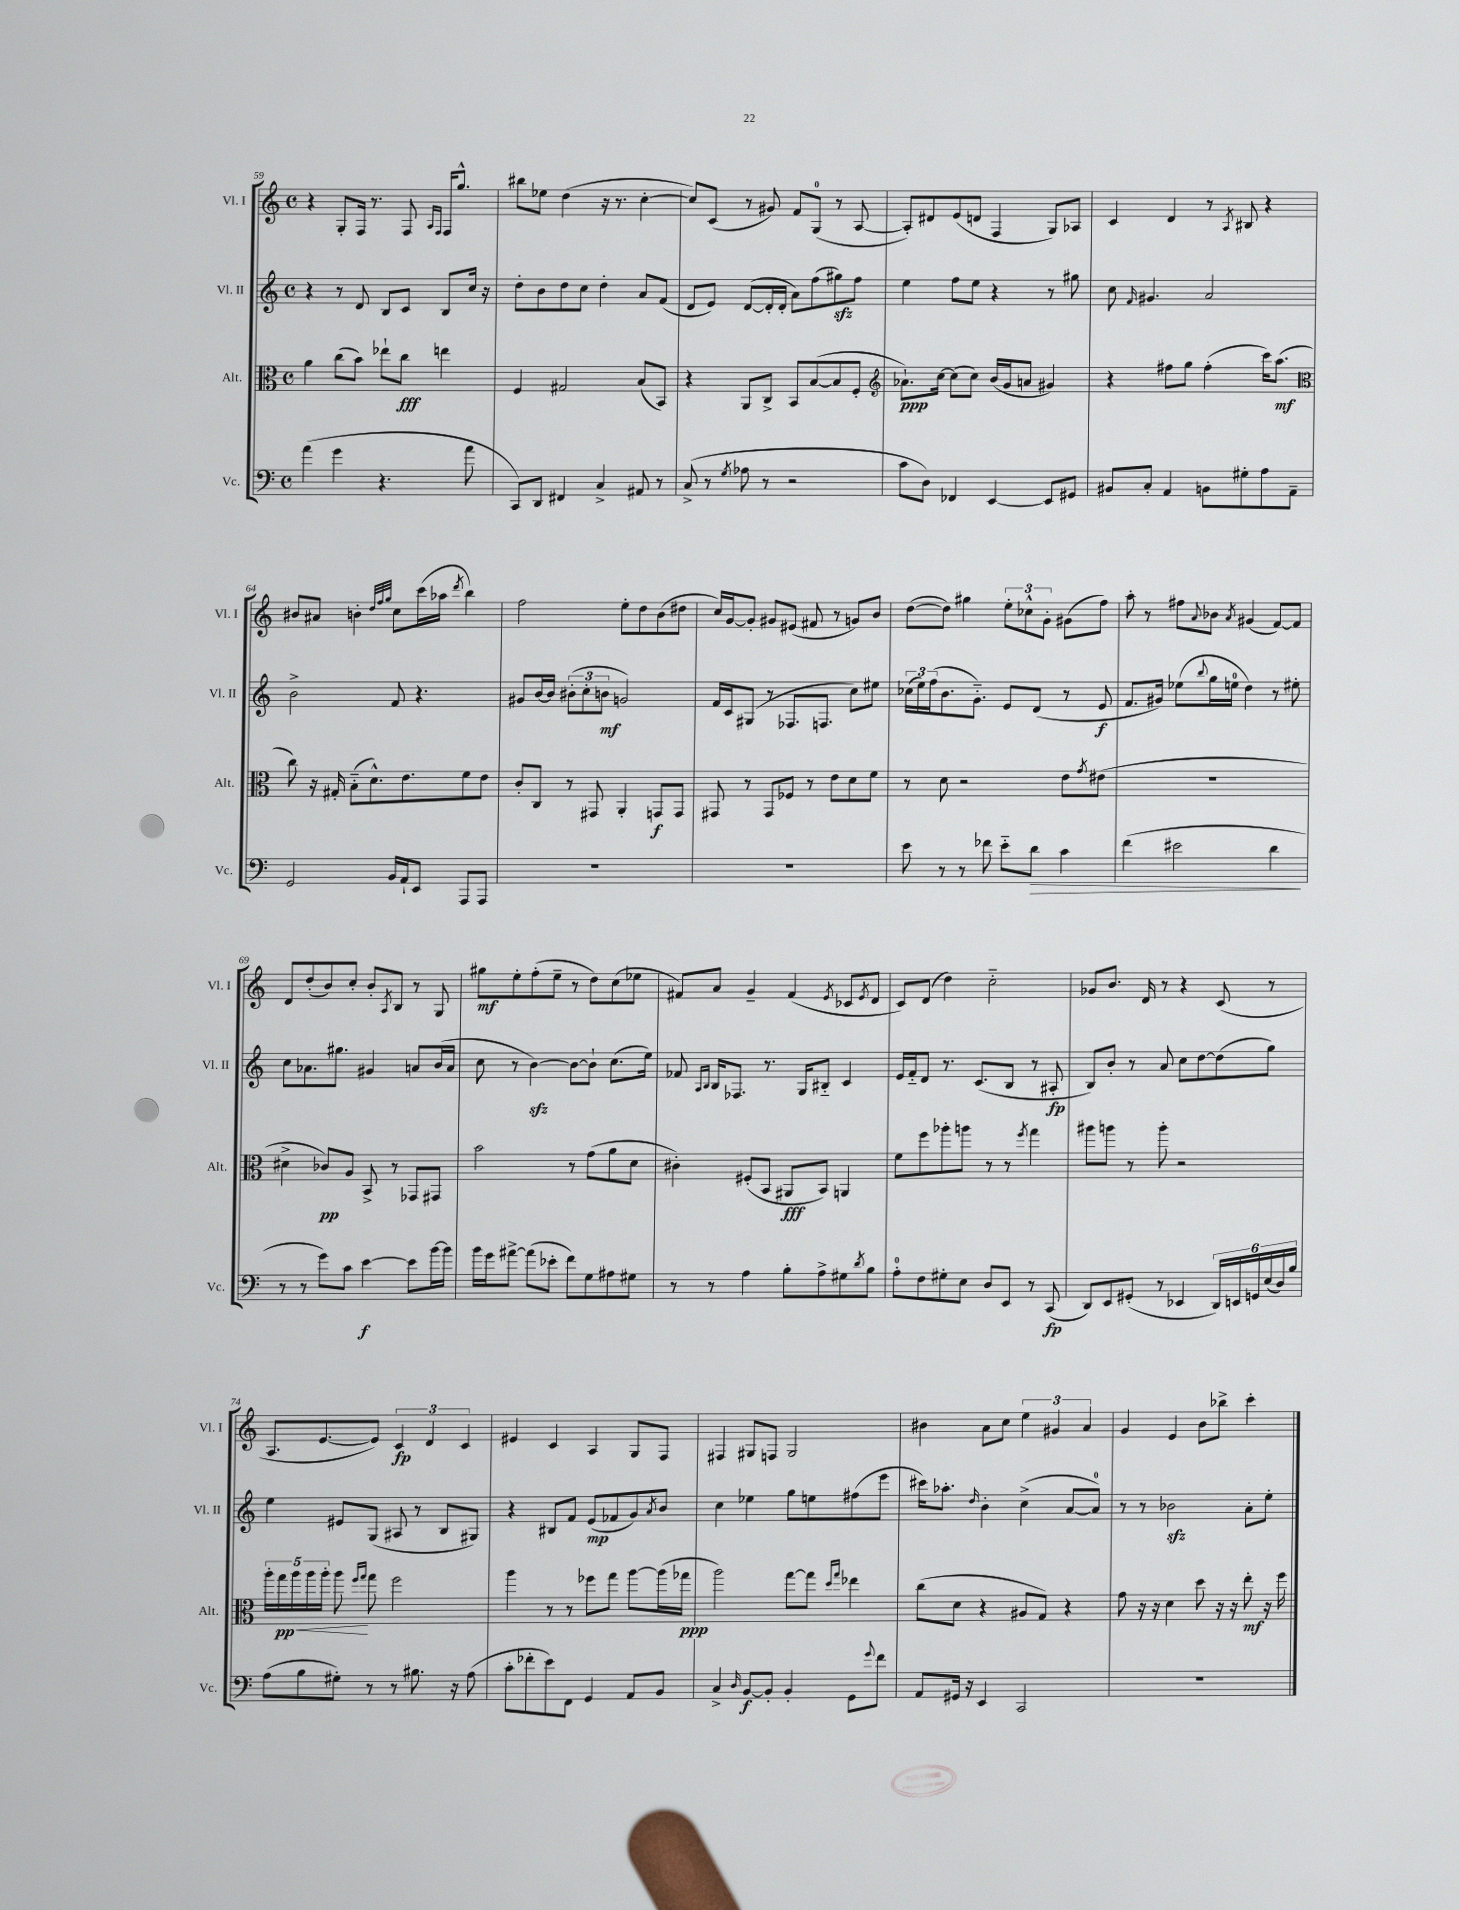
<<
\new StaffGroup <<
\new Staff = "s0" \with { instrumentName = "Vl. I" shortInstrumentName = "Vl. I" } {
    \clef treble \key c \major \defaultTimeSignature \time 4/4
    r4 g8-. f16 r8. f8 \grace { a16 f16 } f16 g''8.-^ |
    bis''8 ees''8 d''4( r16 r8. c''4~-. |
    c''8) c'8( r8 gis'8) f'8 g8-0( r8 a8~ |
    a8-.) dis'8 e'8( d'8 f4 g8) aes8 |
    c'4 d'4 r8 \acciaccatura { a8 } bis8 r4 |
    bis'8 ais'8 b'4-. \grace { d''32 f''32 g''32 } c''8 c'''16( aes''16 \acciaccatura { d'''8 } b''4) |
    f''2 e''8-. d''8 b'8( dis''8 |
    c''16) g'16~ g'8-. gis'8 eis'8( fis'8 r8 g'8) b'8 |
    d''8~( d''8) gis''4 \tuplet 3/2 { e''8-. ces''8-^ g'8-. } gis'8( f''8) |
    a''8-. r8 fis''8 \appoggiatura { a'8 } bes'8 \acciaccatura { a'8 } gis'4( f'8~) f'8 |
    d'8 d''8-.( b'8) c''8-. b'8-. \acciaccatura { a8 } b8 r8 g8 |
    gis''8\mf e''8-. f''8-.( e''8-- r8 d''8) c''8( ees''8 |
    fis'8) a'8 g'4-- fis'4( \acciaccatura { e'8 } ces'8 \acciaccatura { e'8 } d'8 |
    c'8) d'8( d''4) c''2-_ |
    ges'8 b'8. d'16 r8 r4 c'8( r8 |
    a8. e'8.~ e'8) \tuplet 3/2 { c'4\fp d'4 c'4 } |
    eis'4 c'4 a4 g8 f8 |
    fis4 gis8 f8 gis2 |
    bis'4 a'8 c''8 \tuplet 3/2 { e''4 gis'4 a'4 } |
    g'4 e'4 b'8 bes''8-> c'''4-. \bar "|." |
}
\new Staff = "s1" \with { instrumentName = "Vl. II" shortInstrumentName = "Vl. II" } {
    \clef treble \key c \major \defaultTimeSignature \time 4/4
    r4 r8 d'8 b8 c'8 b8 c''16 r16 |
    d''8-. b'8 d''8 c''8 d''4-. a'8 f'8( |
    d'8 e'8) d'8~( d'16-. d'16-. a'8) f''8( gis''8\sfz) f''8 |
    e''4 f''8 e''8 r4 r8 gis''8 |
    c''8 \grace { f'16 } gis'4. a'2 |
    b'2-> f'8 r4. |
    gis'8 b'16~ b'16 \tuplet 3/2 { bis'8-.( c''8-. b'8\mf } g'2) |
    f'16 c'16 gis8( r8 fes8. f8. c''8) eis''8 |
    \tuplet 3/2 { ces''16( e''16) f''16( } b'8. g'8.-_) e'8 d'8( r8 e'8\f |
    f'8. gis'16) ees''8( \appoggiatura { b''8 } g''16 e''16-0 d''4) r8 eis''8-. |
    c''8 aes'8. gis''8. gis'4 a'8 b'16( a'16 |
    c''8 r8 b'4~\sfz) b'8~ b'8-! c''8.( e''16) |
    fes'8 \grace { a16 b16 } b16 fes8. r8. g16 bis8-_ c'4 |
    e'16 f'16-_ d'8 r8. c'8.( b8 r8 ais8-.\fp |
    b8) b'8-. r8 a'8 c''8 d''8~ d''8( g''8) |
    e''4 eis'8 g8( ais8 r8 b8 gis8) |
    r4 bis8 f'8 e'8\mp( fes'8 g'8) \acciaccatura { a'8 } b'8 |
    c''4 ees''4 g''8 e''8 fis''8( e'''8 |
    cis'''16) aes''8.-. \grace { d''16 } b'4-. c''4->( a'8~ a'8-0) |
    r8 r8 bes'2\sfz a'8-. e''8-. \bar "|." |
}
\new Staff = "s2" \with { instrumentName = "Alt." shortInstrumentName = "Alt." } {
    \clef alto \key c \major \defaultTimeSignature \time 4/4
    a'4 c''8( b'8) ees''8-! c''8\fff e''4 |
    f4 gis2 b8( b,8) |
    r4 a,8 c8-> b,8 b8~( b8 f8-. |
    \clef treble aes'8.-!\ppp) c''16~ c''8( c''8) b'16( g'16 a'8 gis'4) |
    r4 fis''8 g''8 fis''4-.( c'''16) a''8.\mf( |
    \clef alto c''8) r16 gis16-. b8-_( d'8.-^) e'8. f'8 e'8 |
    c'8-. c8 r8 gis,8 a,4-. g,8\f g,8 |
    gis,8 r8 gis,8 fes8 r8 e'8 d'8 f'8 |
    r8 d'8 r2 e'8 \acciaccatura { g'8 } eis'8( |
    R1 |
    dis'4-> ces'8\pp) a8 b,8-> r8 ges,8 gis,8 |
    b'2 r8 g'8( a'8 d'8 |
    cis'4-.) fis8-.( b,8 ais,8\fff b,8) a,4 |
    f'8 f''8 aes''8-. a''8 r8 r8 \acciaccatura { f''8 } g''4 |
    ais''8 a''8 r8 a''8-. r2 |
    \tuplet 5/4 { a''16-. g''16\pp\< a''16 a''16 a''16-. } a''8\! \grace { f''16 g''16 } g''8 f''2 |
    a''4 r8 r8 fes''8 g''8 a''8~ a''16( ges''16\ppp |
    a''2) g''8~ g''8 \grace { d''16 g''16 } ees''4 |
    c''8( d'8 r4 ais8 g8) r4 |
    g'8 r16 r16 d'4 d''8 r16 r16 e''8-.\mf r16 f''16 \bar "|." |
}
\new Staff = "s3" \with { instrumentName = "Vc." shortInstrumentName = "Vc." } {
    \clef bass \key c \major \defaultTimeSignature \time 4/4
    a'4( g'4 r4. a'8 |
    c,8) d,8 fis,4 c4-> ais,8 r8 |
    c8->( r8 \acciaccatura { g8 } aes8 r8 r2 |
    c'8 d8) fes,4 e,4~ e,8 gis,8 |
    bis,8 c8-. a,4 b,8 gis8-. a8 a,8-- |
    g,2 b,16 a,16-! e,8 a,,8 a,,8 |
    R1 |
    R1 |
    e'8 r8 r8 fes'8 e'8-_ d'8\> c'4 |
    f'4( eis'2 d'4\! |
    r8 r8 g'8) c'8 e'4~\f e'8 b'16~ b'16 |
    b'16 g'16 ais'8~-> ais'8( ees'8-. f'8) g8 ais8 gis8 |
    r8 r8 a4 b8-. a8-> gis8 \acciaccatura { d'8 } b8 |
    a8-0-. f8 gis8-. e8 d8 e,8 r8 c,8\fp( |
    d,8) e,8 gis,8-.( r8 ees,4 \tuplet 6/4 { d,16) e,16 g,16 e16( d16) b16 } |
    a8( b8 gis8-.) r8 r8 bis8. r16 a8( |
    c'8-. fes'8-. e'8) f,8 g,4 a,8 b,8 |
    c4-> \grace { d16 } b,8~\f b,8-. b,4-. g,8 \appoggiatura { g'8 } f'8 |
    a,8 gis,16 r16 e,4 c,2 |
    R1 \bar "|." |
}
>>
>>
\layout { \context { \Score currentBarNumber = #59 } }
